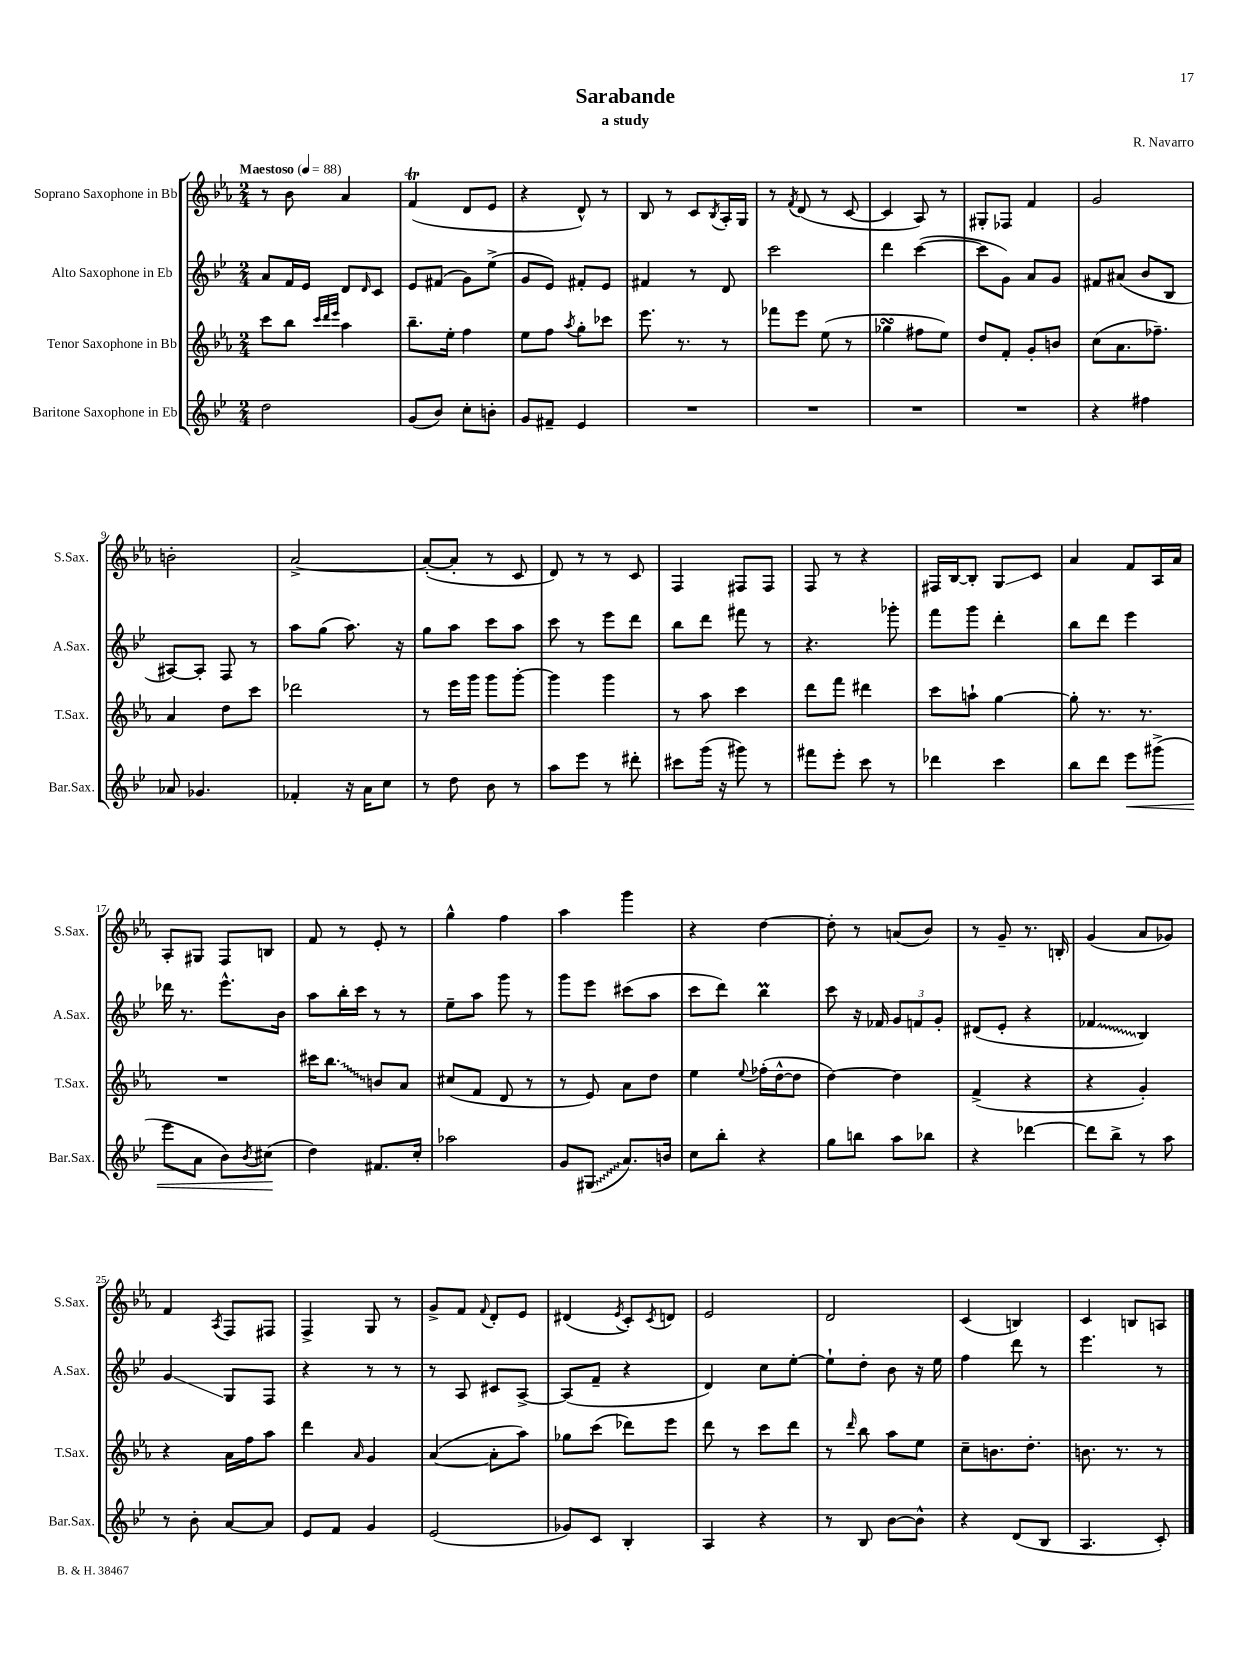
\header { title = "Sarabande" composer = "R. Navarro" subtitle = "a study" }
<<
\new StaffGroup <<
\new Staff = "s0" \with { instrumentName = "Soprano Saxophone in Bb" shortInstrumentName = "S.Sax." } {
    \clef treble \key ees \major \numericTimeSignature \time 2/4 \tempo "Maestoso" 4 = 88
    r8 bes'8 aes'4 |
    f'4\trill( d'8 ees'8 |
    r4 d'8-^) r8 |
    bes8 r8 c'8 \acciaccatura { bes8 } aes16-. g16 |
    r8 \acciaccatura { f'8 } d'8( r8 c'8~ |
    c'4 aes8) r8 |
    gis8-. fes8 f'4 |
    g'2 |
    b'2-. |
    aes'2~-> |
    aes'8~-.( aes'8-. r8 c'8 |
    d'8) r8 r8 c'8 |
    f4 fis8 fis8 |
    f8 r8 r4 |
    fis16 bes16~ bes8-. g8\glissando c'8 |
    aes'4 f'8 aes16 aes'16 |
    aes8-. gis8 f8 b8 |
    f'8 r8 ees'8-. r8 |
    g''4-^ f''4 |
    aes''4 g'''4 |
    r4 d''4~ |
    d''8-. r8 a'8( bes'8) |
    r8 g'8-- r8. b16-. |
    g'4( aes'8 ges'8) |
    f'4 \acciaccatura { aes8 } f8 fis8 |
    f4-> g8 r8 |
    g'8-> f'8 \appoggiatura { f'8 } d'8-. ees'8 |
    dis'4( \acciaccatura { ees'8 } c'8-.) \acciaccatura { c'8 } d'8 |
    ees'2 |
    d'2 |
    c'4( b4) |
    c'4 b8 a8 \bar "|." |
}
\new Staff = "s1" \with { instrumentName = "Alto Saxophone in Eb" shortInstrumentName = "A.Sax." } {
    \clef treble \key bes \major \numericTimeSignature \time 2/4
    a'8 f'16 ees'16 d'8 \grace { d'16 } c'8 |
    ees'8 fis'8( g'8) ees''8->( |
    g'8 ees'8) fis'8-. ees'8 |
    fis'4 r8 d'8 |
    c'''2 |
    d'''4 c'''4~( |
    c'''8 g'8) a'8 g'8 |
    fis'8 ais'8( bes'8 bes8 |
    ais8~) ais8-. f8 r8 |
    a''8 g''8( a''8.) r16 |
    g''8 a''8 c'''8 a''8 |
    c'''8 r8 ees'''8 d'''8 |
    bes''8 d'''8 fis'''8 r8 |
    r4. ges'''8-. |
    f'''8 g'''8 d'''4-. |
    bes''8 d'''8 ees'''4 |
    des'''16 r8. ees'''8.-^ bes'16 |
    a''8 bes''16-. c'''16 r8 r8 |
    ees''8-- a''8 g'''8 r8 |
    g'''8 ees'''8 cis'''8( a''8 |
    c'''8 d'''8) bes''4\prall |
    c'''8 r16 fes'16 \tuplet 3/2 { g'8 f'8 g'8-. } |
    dis'8( ees'8-. r4 |
    \once \override Glissando.style = #'zigzag fes'4\glissando bes4) |
    g'4\glissando g8 f8 |
    r4 r8 r8 |
    r8 a8 cis'8 a8~-> |
    a8( f'8-- r4 |
    d'4) c''8 ees''8~-. |
    ees''8-! d''8-. bes'8 r16 ees''16 |
    f''4 d'''8 r8 |
    ees'''4. r8 \bar "|." |
}
\new Staff = "s2" \with { instrumentName = "Tenor Saxophone in Bb" shortInstrumentName = "T.Sax." } {
    \clef treble \key ees \major \numericTimeSignature \time 2/4
    c'''8 bes''8 \grace { c'''32 d'''32 ees'''32 } aes''4 |
    bes''8.-- ees''16-. f''4 |
    ees''8 f''8 \acciaccatura { aes''8 } g''8-. ces'''8 |
    ees'''8. r8. r8 |
    fes'''8 ees'''8 ees''8( r8 |
    ges''4\turn fis''8 ees''8) |
    d''8 f'8-. g'8-. b'8 |
    c''8( aes'8. fes''8.--) |
    aes'4 d''8 c'''8 |
    des'''2 |
    r8 ees'''16 g'''16 g'''8 g'''8~-. |
    g'''4 g'''4 |
    r8 aes''8 c'''4 |
    d'''8 f'''8 dis'''4 |
    c'''8 a''8-! g''4~ |
    g''8-. r8. r8. |
    R2 |
    cis'''16 \once \override Glissando.style = #'zigzag bes''8.\glissando b'8 aes'8 |
    cis''8( f'8 d'8 r8 |
    r8 ees'8) aes'8 d''8 |
    ees''4 \appoggiatura { ees''8 } fes''16-.( d''16~-^ d''8 |
    d''4~) d''4 |
    f'4->( r4 |
    r4 g'4-.) |
    r4 aes'16 f''16 aes''8 |
    d'''4 \grace { aes'16 } g'4 |
    aes'4~( aes'8-. aes''8) |
    ges''8 c'''8( des'''8) ees'''8 |
    d'''8 r8 c'''8 d'''8 |
    r8 \grace { d'''16 } bes''8 aes''8 ees''8 |
    c''8-- b'8. d''8.-. |
    b'8. r8. r8 \bar "|." |
}
\new Staff = "s3" \with { instrumentName = "Baritone Saxophone in Eb" shortInstrumentName = "Bar.Sax." } {
    \clef treble \key bes \major \numericTimeSignature \time 2/4
    d''2 |
    g'8( bes'8) c''8-. b'8-. |
    g'8 fis'8-- ees'4 |
    R2 |
    R2 |
    R2 |
    R2 |
    r4 fis''4 |
    aes'8 ges'4. |
    fes'4-. r16 a'16 c''8 |
    r8 d''8 bes'8 r8 |
    a''8 ees'''8 r8 dis'''8-. |
    cis'''8 g'''16( r16 gis'''8) r8 |
    fis'''8 ees'''8-. c'''8 r8 |
    des'''4 c'''4 |
    bes''8 d'''8 ees'''8\< gis'''8->( |
    ees'''8 a'8 bes'8) \acciaccatura { bes'8 } cis''8\!( |
    d''4) fis'8. c''16-. |
    aes''2 |
    g'8 \once \override Glissando.style = #'zigzag gis8\glissando( a'8.) b'16 |
    c''8 bes''8-. r4 |
    g''8 b''8 a''8 bes''8 |
    r4 des'''4~ |
    des'''8 bes''8-> r8 a''8 |
    r8 bes'8-. a'8~ a'8 |
    ees'8 f'8 g'4 |
    ees'2( |
    ges'8) c'8 bes4-. |
    a4 r4 |
    r8 bes8 bes'8~ bes'8-^ |
    r4 d'8( bes8 |
    a4. c'8-.) \bar "|." |
}
>>
>>
